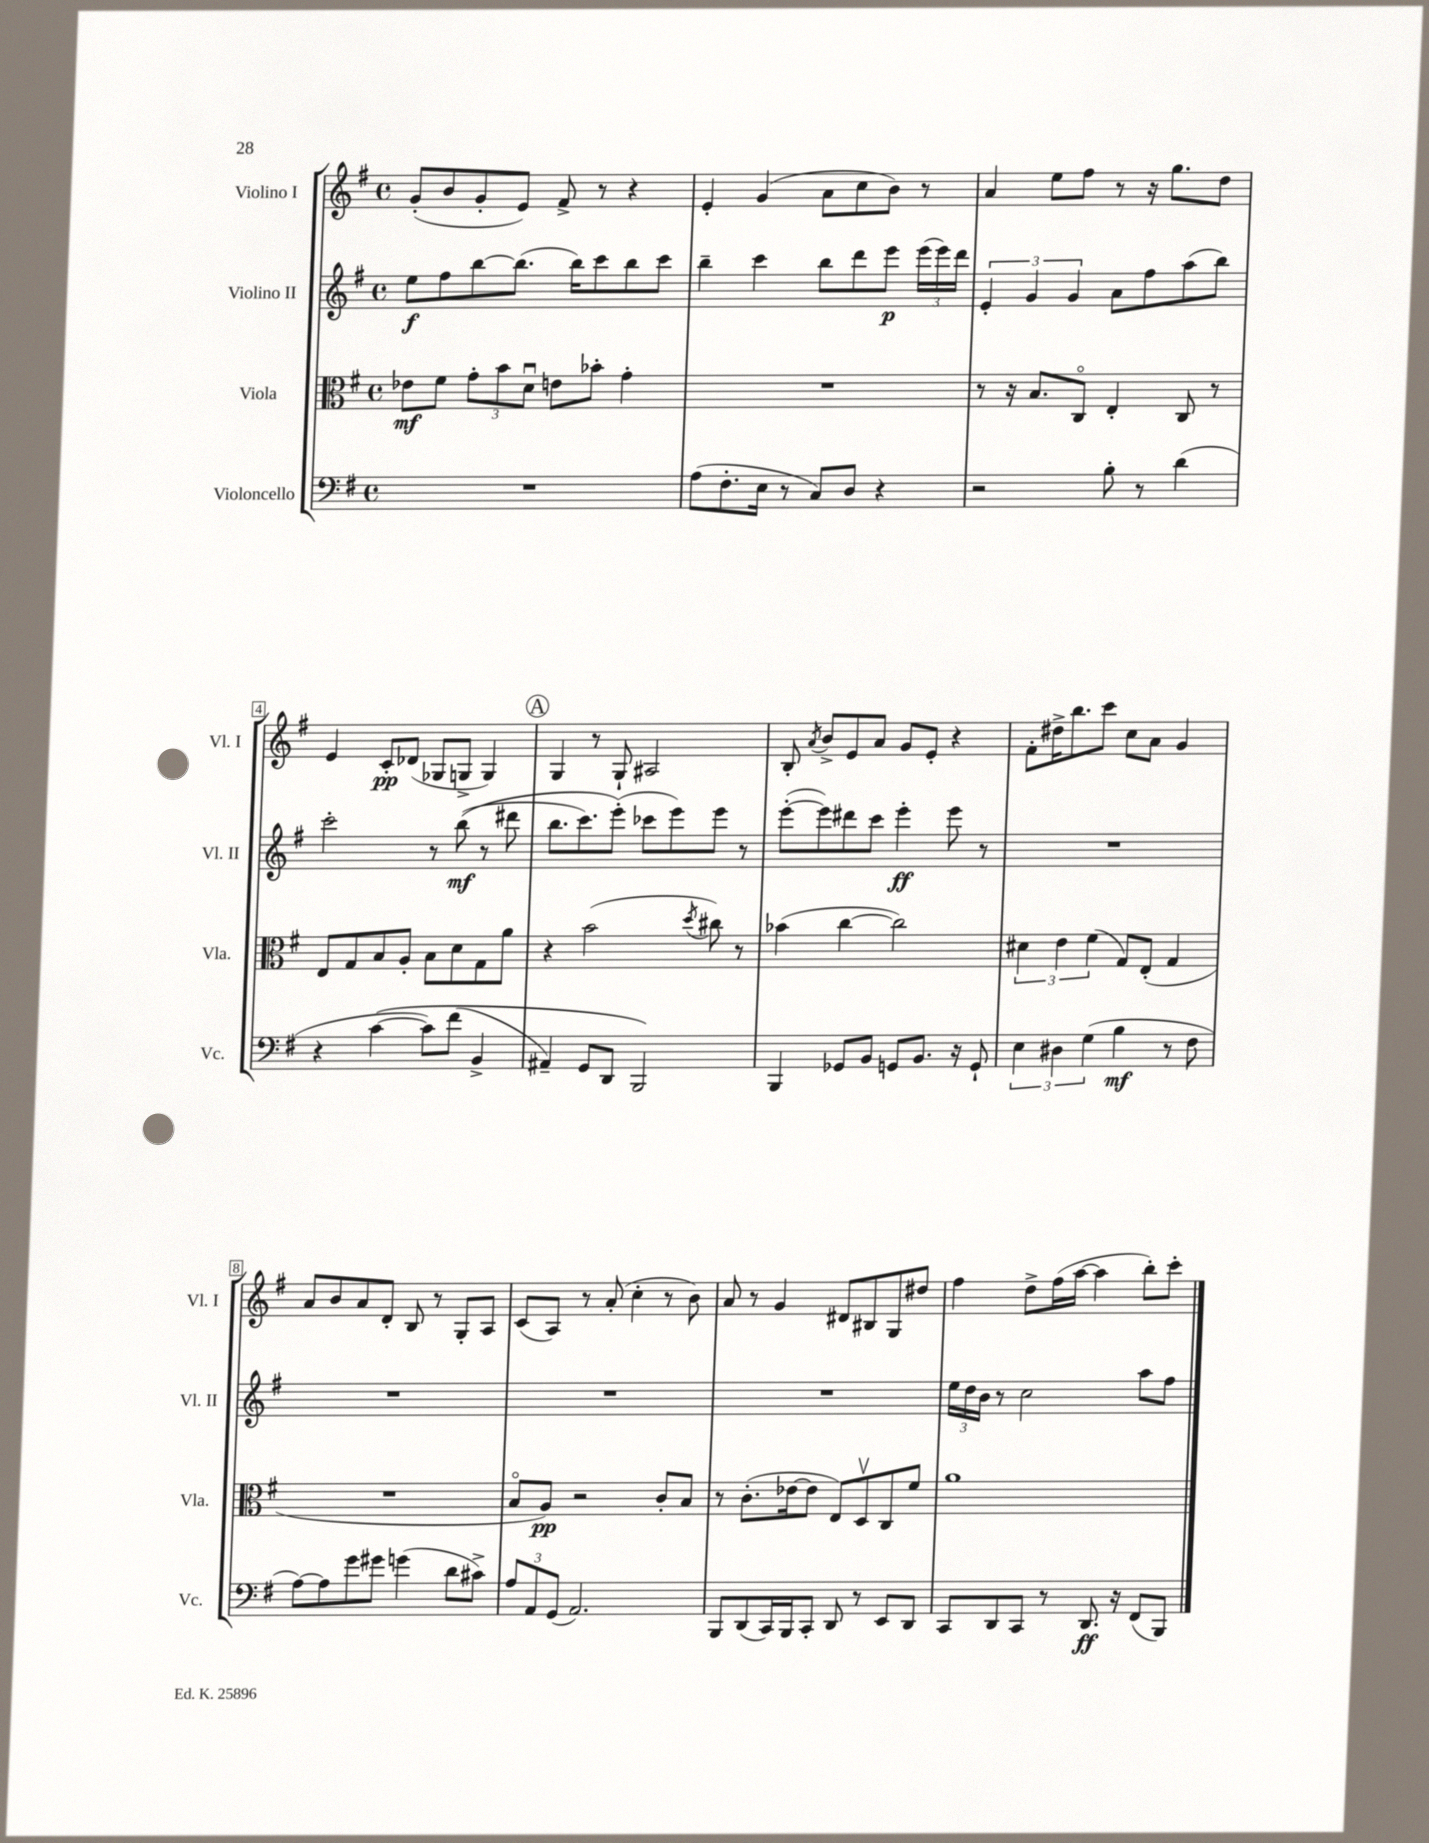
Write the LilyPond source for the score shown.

<<
\new StaffGroup <<
\new Staff = "s0" \with { instrumentName = "Violino I" shortInstrumentName = "Vl. I" } {
    \clef treble \key g \major \defaultTimeSignature \time 4/4
    \autoBeamOff g'8[-.( b'8 g'8-. e'8]) fis'8-> r8 r4 |
    e'4-. g'4( a'8[ c''8 b'8]) r8 |
    a'4 e''8[ fis''8] r8 r16 g''8.[ d''8] |
    e'4 c'8[-.\pp des'8]( ges8[ g8]-> g4) |
    \mark \markup { \circle "A" } g4 r8 g8-! ais2 |
    b8-. \acciaccatura { a'8 } b'8[-> e'8 a'8] g'8[ e'8]-. r4 |
    fis'8[-. dis''16-> b''8. c'''8] c''8[ a'8] g'4 |
    a'8[ b'8 a'8 d'8]-. b8 r8 g8[-. a8] |
    c'8[( a8]) r8 a'8-.( c''4-. r8 b'8) |
    a'8 r8 g'4 dis'8[ bis8 g8 dis''8] |
    fis''4 d''8[-> fis''16( a''16]~ a''4 b''8[-.) c'''8]-. \bar "|." |
}
\new Staff = "s1" \with { instrumentName = "Violino II" shortInstrumentName = "Vl. II" } {
    \clef treble \key g \major \defaultTimeSignature \time 4/4
    \autoBeamOff e''8[\f fis''8 b''8~ b''8.]( b''16[) c'''8 b''8 c'''8] |
    b''4-- c'''4 b''8[ d'''8 e'''8]\p \tuplet 3/2 { e'''16[( e'''16) d'''16] } |
    \tuplet 3/2 { e'4-. g'4 g'4 } a'8[ fis''8 a''8( b''8]) |
    c'''2-. r8 b''8\mf(\( r8 dis'''8 |
    \mark \markup { \circle "A" } b''8.[ c'''8.) e'''8]-.(\) ces'''8[ e'''8) e'''8] r8 |
    e'''8[~-.( e'''8) dis'''8 c'''8] e'''4-.\ff e'''8 r8 |
    R1 |
    R1 |
    R1 |
    R1 |
    \tuplet 3/2 { e''16[ d''16 b'16] } r8 c''2 a''8[ fis''8] \bar "|." |
}
\new Staff = "s2" \with { instrumentName = "Viola" shortInstrumentName = "Vla." } {
    \clef alto \key g \major \defaultTimeSignature \time 4/4
    \autoBeamOff ees'8[\mf fis'8] \tuplet 3/2 { g'8[-. b'8 d'8]\downbow } e'8[ bes'8]-. g'4-. |
    R1 |
    r8 r16 b8.[ c8]\flageolet e4-. c8 r8 |
    e8[ g8 b8 a8]-. b8[ d'8 g8 a'8] |
    \mark \markup { \circle "A" } r4 b'2( \acciaccatura { d''8 } cis''8) r8 |
    bes'4( c''4~ c''2) |
    \tuplet 3/2 { dis'4 e'4 fis'4( } g8[) e8]-.( g4 |
    R1 |
    b8[\flageolet a8]\pp) r2 c'8[-. b8] |
    r8 c'8.[-.( ees'16~ ees'8] e8[) d8\upbow c8 fis'8] |
    a'1 \bar "|." |
}
\new Staff = "s3" \with { instrumentName = "Violoncello" shortInstrumentName = "Vc." } {
    \clef bass \key g \major \defaultTimeSignature \time 4/4
    \autoBeamOff R1 |
    a8[( fis8.-. e16] r8 c8[) d8] r4 |
    r2 b8-. r8 d'4( |
    r4 c'4~\( c'8[) fis'8]( b,4-> |
    \mark \markup { \circle "A" } ais,4--) g,8[ d,8] b,,2\) |
    b,,4 ges,8[ b,8] g,8[ b,8.] r16 g,8-! |
    \tuplet 3/2 { e4 dis4 g4( } b4\mf r8 fis8 |
    a8[~) a8 g'8 gis'8] g'4( d'8[ cis'8]->) |
    \tuplet 3/2 { a8[ a,8 g,8]( } a,2.) |
    b,,8[ d,8( c,16) b,,16 c,8]-. d,8 r8 e,8[ d,8] |
    c,8[ d,8 c,8] r8 d,8.\ff r16 fis,8[( b,,8]) \bar "|." |
}
>>
>>
\layout { \context { \Score \override BarNumber.stencil = #(make-stencil-boxer 0.1 0.3 ly:text-interface::print) } }
